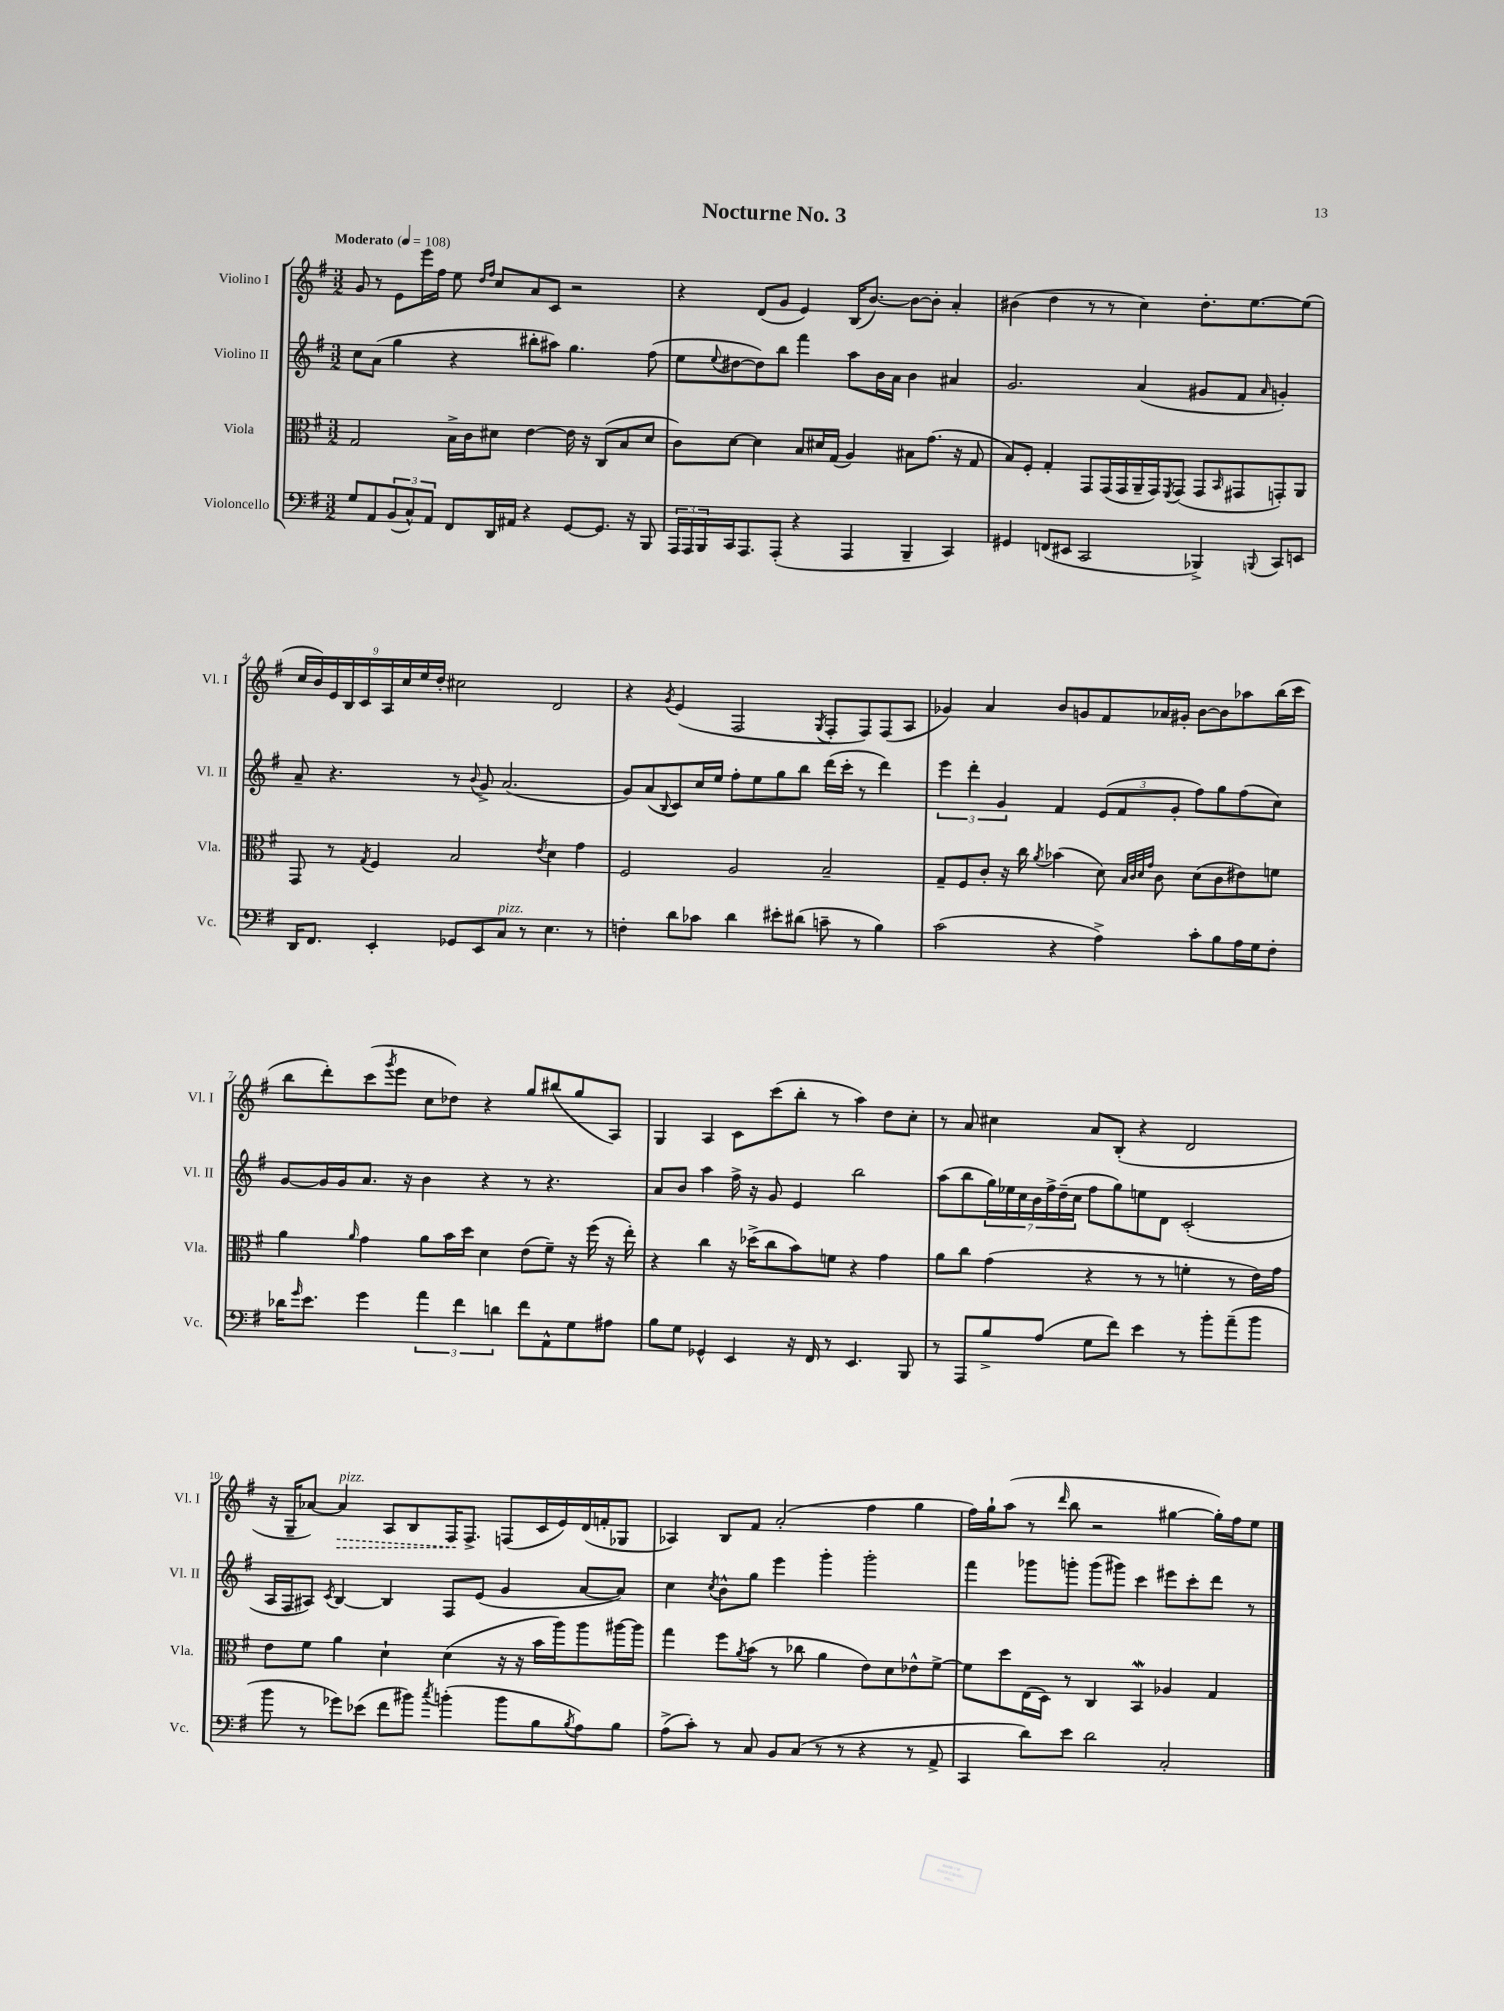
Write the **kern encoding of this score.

**kern	**kern	**kern	**kern
*staff4	*staff3	*staff2	*staff1
*clefF4	*clefC3	*clefG2	*clefG2
*k[f#]	*k[f#]	*k[f#]	*k[f#]
*M3/2	*M3/2	*M3/2	*M3/2
*MM108	*MM108	*MM108	*MM108
8G/L	2G/	8cc\L	8g/
8AA/	.	(8a\J	8r
(12BB/	.	4gg\	8e\L
12C^^/)	.	.	.
.	.	.	16eee\L
12AA/J	.	.	.
.	.	.	16ff#\JJ
8FF#/L	16B^\LL	4r	8ee\
.	16c\J	.	.
.	.	.	16qqdd/LL
.	.	.	16qqff#/JJ
16DD/L	8d#\J	.	8cc/L
16AA#/JJ	.	.	.
4r	[4e\	8bb#'\L	8a/
.	.	8aa#\J)	8c/J
[8GG/L	16e\]	4.gg\	2r
.	16r	.	.
8.GG/]J	(8C/L	.	.
.	8B/	.	.
16r	.	.	.
8BBB/	8d#/J	(8ff#\	.
=	=	=	=
24AAA/LL	8c\L)	8ee\L	4r
24AAA/	.	.	.
24BBB/	.	.	.
.	.	8qqee/	.
16CC/J	[8d\J	[8dd#\	.
8.AAA/	.	.	.
.	4d\]	8dd#\])	(8d/L
(8AAA'/J	.	8bb\J	8g/J
4r	8B/L	4fff#\	4e/)
.	16d#/L	.	.
.	(16G/JJ	.	.
4AAA/	4A/)	8aa\L	(16B/LK
.	.	.	[8.b/J)
.	.	16b\L	.
.	.	16a\JJ	.
4BBB~/	8B#\L	4b\	8b\_L
.	(8.g\J	.	8b'\]J
4CC/)	.	4a#/	4a'/
.	16r	.	.
.	8G/	.	.
=	=	=	=
4GG#/	8B/L)	2.g/	(4b#\
.	8F#'/J	.	.
(8FF/L	4G'/	.	4dd\
8EE#/J	.	.	.
2CC/	8GG/L	.	8r
.	(16GG/L	.	8r
.	16GG/	.	.
.	16AA~/	(4a/	4cc\)
.	16GG/J)	.	.
.	8qFF#/	.	.
.	(8GG/J	.	.
4BBB-^/)	8GG/L	8g#/L	8.dd'\L
.	16qqBB/	.	.
.	8GG#/	8f#/J	.
.	.	.	[8.ee\
8qqBBB/	.	16qqa/	.
8CC/L	8GG'/)	4g'/)	.
8EE/J	8AA/J	.	(8ee\]J
=	=	=	=
16DD/LK	8GG/	8a~/	18cc/LL
.	.	.	18b/)
8.FF#/J	.	.	.
.	.	.	18e/
.	8r	4.r	.
.	.	.	18B/
.	.	.	18c/
.	8qG/	.	.
4EE'/	4F#/	.	.
.	.	.	18A/
.	.	.	18cc/
.	.	.	18ee/
.	.	.	18dd'/JJ
8GG-/L	2B/	8r	2cc#\
.	.	8qqb/	.
8EE/	.	8g^/	.
8C/J	.	(2.a/	.
8r	.	.	.
.	8qe/	.	.
4.E\	4d\	.	2d/
.	4g\	.	.
8r	.	.	.
=	=	=	=
4F'\	2F#/	8g/L)	4r
.	.	(8a/	.
.	.	8qqB/	8qg/
8d\L	.	8c/)	(4e/
8c-\J	.	16cc/L	.
.	.	16ee/JJ	.
4d\	2A/	8ff#'\L	2F#/
.	.	8ee\	.
8e#'\L	.	8gg\	.
(8d#\J	.	8bb\J	.
.	.	.	8qG/
8c~\	2B~/	(16ddd\LL	8F#'/L
.	.	16ccc'\JJ	.
8r	.	8r	8F#/)
4B\)	.	4ddd\)	(8F#/
.	.	.	8A/J
=	=	=	=
(2c\	8G~/L	6eee\	4g-/)
.	8F#/	.	.
.	.	6ddd'\	.
.	8c'/J	.	4a/
.	.	6g/	.
.	16r	.	.
.	16cc\	.	.
.	8qa/	.	.
4r	(4b-\	4f#/	8b/L
.	.	.	8g/
4A^\)	8d\)	(12e/L	8f#/
.	.	12f#/	.
.	32qqB/LLL	.	.
.	32qqc/	.	.
.	32qqd/	.	.
.	32qqg/JJJ	.	.
.	8c\	.	16a-/L
.	.	12g'/J	.
.	.	.	16g#'/JJ
8c'\L	(8d\L	8ff#\L)	[8b\L
8B\	8c\	8gg\	8b\]
16A\L	8e#\)	(8ff#\	8aa-\
16G\J	.	.	.
8F#'\J	8f\J	8cc\J)	(16bb\L
.	.	.	16ccc\JJ
=	=	=	=
16d-\LK	4a\	[8g/L	8bb\L
16qqg/	.	.	.
8.e\J	.	.	.
.	.	16g/]L	8ddd'\)
.	.	16g/J	.
.	16qqa/	.	.
4g\	4g\	8.a/J	(8ccc\
.	.	.	8qggg/
.	.	.	8eee\J
.	.	16r	.
6a\	8a\L	4b\	8cc\L
.	16b\L	.	8dd-\J)
6f#\	.	.	.
.	16dd\JJ	.	.
.	4d\	4r	4r
6d\	.	.	.
8f#\L	(8e\L	8r	8gg/L
8AA^^\	8f#~\J)	4.r	(8bb#/
8G\	16r	.	8gg/
.	(16ff#\	.	.
8A#\J	16r	.	8A/J)
.	16ee'\)	.	.
=	=	=	=
8B\L	4r	8a/L	4G/
8G\J	.	8b/J	.
4GG-^^/	4cc\	4aa\	4A/
4EE/	16r	16ff#^\	8c\L
.	(16dd-^\LK	16r	.
.	8cc\	8g/	(8ccc\
16r	8b\)	4e/	8bb'\J
16FF#/	.	.	.
8r	8f\J	.	8r
4.EE/	4r	2bb\	4aa\)
.	4g\	.	8dd\L
8BBB/	.	.	8cc'\J
=	=	=	=
8r	8a\L	(8aa\L	8r
8AAA/L	8cc\J	8bb\	8a/
8B^/	(4g\	28gg\L)	4cc#\
.	.	28ee-\	.
.	.	28cc\	.
.	.	28b\	.
(8A/J	.	.	.
.	.	28ff#^\	.
.	.	(28dd~\	.
.	.	28cc\JJ	.
8G\L	4r	8ff#\L	8a/L
8f#\J)	.	8gg\)	(8B'/J
4e\	8r	8ee\	4r
.	8r	8d\J	.
8r	4f'\	(2c'/	2d/
8b'\L	.	.	.
(8a~\	8r	.	.
8b\J	16e\LL)	.	.
.	16g\JJ	.	.
=	=	=	=
8b\	8e\L	16A/LL	16r
.	.	16F#/J	16G~/LK
8r	8f#\J	8A#/J)	[8a-/J)
.	.	8qc/	.
8g-\L)	4a\	[4B/	4a-/]
(8e-\J	.	.	.
8f#\L	4d`\	4B/]	8A/L
8b#\J)	.	.	8B/
8qcc/	.	.	.
(4b'\	(4d\	8F#/L	16F#/K
.	.	.	8.F#^/J
.	.	(8e/J	.
8b\L	16r	4g/	(8F/L
.	16r	.	.
8B\	16b\LL	.	16c/L
.	16aa\J)	.	16e/)
8qB/	.	.	.
8A\)	8aa\	[8a/L	(16d/
.	.	.	16f'/J
8B\J	[16aa#\L	8a/]J)	8G-/J
.	16aa#\]JJ	.	.
=	=	=	=
(8A^\L	4gg\	4cc\	4A-/)
8c'\J)	.	.	.
.	.	8qcc/	.
8r	8ff#\L	8b^^\L	8B/L
.	8qa/	.	.
8C/	(8b\J	8gg\J	8f#/J
8BB/L	8r	4eee\	(2a'/
(8C/J	8cc-\	.	.
8r	4a\	4ggg'\	.
8r	.	.	.
4r	8e\L)	2ggg'\	4ff#\
.	8d\	.	.
8r	8e-^^\	.	4gg\
8AA^/	[8f#^\J	.	.
=	=	=	=
4CC/	8f#\]L	4fff#\	16ff#\LL)
.	.	.	16gg`\J
.	8dd\	.	(8aa\J
8d\L)	(16E\L	8ggg-\L	8r
.	16D\JJ)	.	.
.	.	.	16qqddd/
8e\J	8r	8ggg'\J	8bb\
2d\	4C/	(8ggg\L	2r
.	.	8ggg#\J)	.
.	4BB/	4ccc\	.
2C'/	4A-/	8eee#\L	[4gg#\
.	.	8ccc'\	.
.	4G/	8ddd\J	16gg#'\]LL)
.	.	.	16ff#\J
.	.	8r	8ee\J
==	==	==	==
*-	*-	*-	*-
